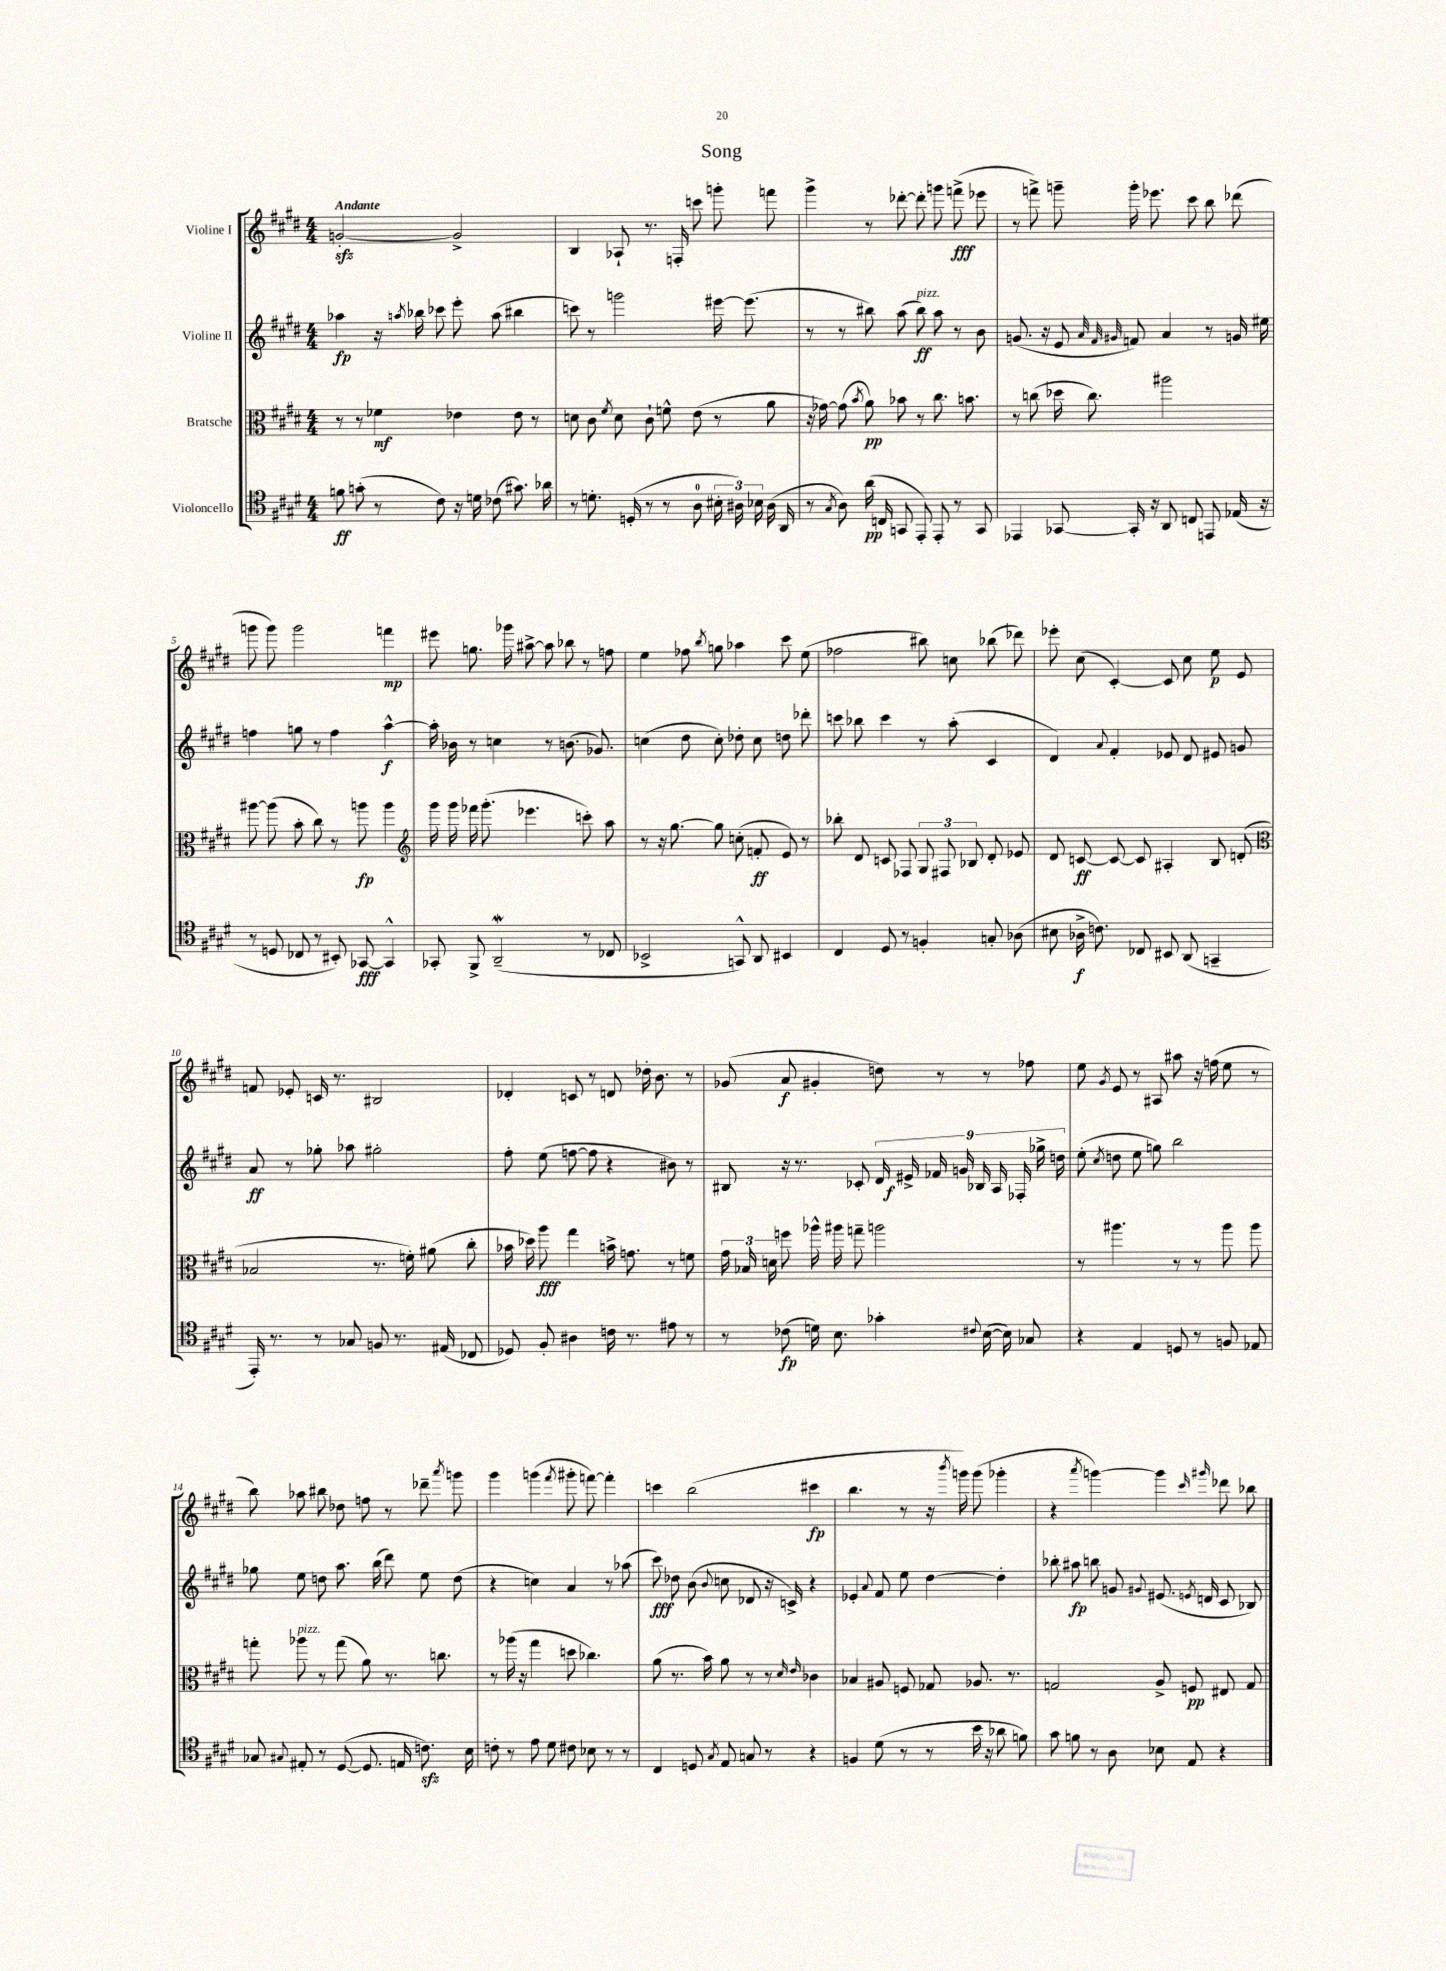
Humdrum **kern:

**kern	**kern	**kern	**kern
*staff4	*staff3	*staff2	*staff1
*clefC4	*clefC3	*clefG2	*clefG2
*k[f#c#g#d#]	*k[f#c#g#d#]	*k[f#c#g#d#]	*k[f#c#g#d#]
*M4/4	*M4/4	*M4/4	*M4/4
8f	8r	4aa-	[2g'
(8g'	8r	.	.
8r	4f-	16r	.
.	.	8qaa	.
.	.	16bb-	.
8c#)	.	8ccc-	.
16r	4e-	8eee'	2g^]
16d	.	.	.
(8c-	.	(8aa	.
8.g#)	8e-	4bb#	.
.	8r	.	.
16a-	.	.	.
=	=	=	=
8r	8d	8ccc)	4B
8.d'	8c#	8r	.
.	8qf#	.	.
.	8d	2ggg	8A-`
(16D'	.	.	.
8r	8c#`	.	8.r
8r	8f^^	.	.
.	.	.	16F'
8A	(8e	.	8ccc
24B#'	8r	[16eee#	8ggg'
24A#)	.	.	.
.	.	(8.eee#]	.
24B-	.	.	.
(16A#	8a	.	8fff
16AA	.	.	.
=	=	=	=
8r	16r	8r	4ggg#^
.	[16g-)	.	.
8qG#	.	.	.
8A)	(8g-]	8r	.
.	8qb	.	.
(16a	8a)	8bb#)	8r
16C	.	.	.
8GG	8b-	(8aa	[8ddd-'
8EE')	8r	8bb#)	8ddd-']
8EE'	8.cc#	8aa	8ggg
8r	.	8r	(8fff^
.	8.b	.	.
8GG	.	8b	8eee-
=	=	=	=
4EE-	8r	(8.g	8r
.	(8cc	.	8fff^)
.	.	16r	.
[8GG-	16dd-	8e	8ggg~
.	8.cc)	.	.
.	.	32qqa	.
.	.	32qqf#	.
.	.	32qqg#	.
16GG-']	.	8f)	16ggg'
16r	.	.	8.eee-
8AA	2aa#	4a	.
8C	.	.	8ccc#
8EE	.	8r	8bb
(16E-	.	16g	(8ddd-
16r	.	16ee#	.
=	=	=	=
8r	[8aa#	4ff	8ggg
8D	(8aa#]	.	8ggg)
8C-	8b'	8gg	2ggg
8r	8cc#)	8r	.
8BB#')	8r	4ff	.
[8GG-	8aa	.	.
4GG-^^]	4aa	[4aa^^	4fff
=	=	=	=
*	*clefG2	*	*
8GG-'	16ggg#	16aa']	8eee#
.	16ggg#	16b-	.
8FF#^	16fff-	8r	8.gg
.	(8.ggg#'	.	.
(2AA~	.	4cc	.
.	.	.	16ggg-
.	4.eee-	.	[8aa#^
.	.	8r	8aa#]
.	.	(8.b	8bb-
8r	8ccc')	.	8r
.	.	8.g-)	.
8C-	8aa	.	8ff
=	=	=	=
2BB-^	8r	(4cc	4ee
.	16r	.	.
.	[8.gg#	.	.
.	.	8dd#	8ff-
.	.	.	8qbb
.	8gg#]	8cc')	8gg
8GG^^)	(8cc'	8dd-'	4aa-
8AA	8f'	8cc	.
4BB#	8e)	8dd	8ccc#
.	8r	8ddd-'	(8ee
=	=	=	=
4C#	8bb-'	8ccc	2ff-
.	8d#	8bb-	.
8D#	8c	4ccc	.
8r	8F-	.	.
4F'	12G#	8r	8bb#)
.	12F#	.	.
.	.	(8aa'	8cc
.	12B-	.	.
8G'	8d#'	4c#	(8bb-
(8A-	8e-	.	8ddd-)
=	=	=	=
8B#	8d#	4d#)	8eee-'
16A-^	[8c	.	(8cc#
8.c)	.	.	.
.	.	8qqa	.
.	8c_	4f#'	[4c#')
8C-	8c]	.	.
8BB#	4A#'	8e-	8c#]
(8AA	.	8d#	8cc#
4GG~	8B	8e#	8ee
.	(8d'	8g	8e
=	=	=	=
*	*clefC3	*	*
16EE')	2B-	8a	8f
8.r	.	.	.
.	.	8r	8e-'
8r	.	8gg-'	16c
.	.	.	8.r
8G-	.	8aa-	.
8F	8.r	2gg#'	2B#
8.r	.	.	.
.	16f')	.	.
.	(8a#	.	.
(16E#	.	.	.
8C-	8cc#'	.	.
=	=	=	=
8D-)	16b-	8ff#'	4d-'
.	16dd-)	.	.
8F#'	8aa	(8ee	.
4A#	4gg#	[8ff	8c
.	.	8ff]	8r
16c	16b^	4r	8d
8.r	8.g	.	.
.	.	.	16dd-'
.	.	.	8.b
8e#	8r	8b#)	.
8r	8f	8r	8r
=	=	=	=
8r	24g#	8B#	(8g-
.	24B-	.	.
.	24d	.	.
(8c-	8ff	16r	8a
.	.	8.r	.
16d)	16aa-^^	.	4g#'
8.B	16aa#	.	.
.	8gg~	8c-'	.
4g-'	2aa	18d#	8dd)
.	.	18e#^	.
.	.	18f-	.
.	.	.	8r
.	.	18g	.
.	.	18B-	.
8qqc#	.	.	.
([16B	.	.	8r
.	.	18A	.
16B])	.	.	.
.	.	18F-'	.
8G-	.	.	8ff-
.	.	18gg-^	.
.	.	18dd	.
=	=	=	=
4r	8r	(8ee'	8ee
.	.	8qcc#	8qg#
.	4.aa#	8dd	8e
4E	.	8ee	8r
.	.	8gg)	8A#
8D	8r	2bb	8aa#
8r	8r	.	16r
.	.	.	(16ff
8F	8aa#	.	8ee
8E-	8aa#	.	8r
=	=	=	=
8G-	8gg'	8gg-	8bb)
8qqG#	.	.	.
8E#'	8aa-	8ee	8aa-
8r	8r	8dd	8bb#
([8D#	(8gg	8.aa	8dd-
8.D#]	8a)	.	8ff
.	.	(16bb	.
.	8.r	8ddd#)	8r
16E	.	.	.
8.c)	.	8ee	8ddd-~
.	8.cc	.	.
.	.	.	8qaaa
.	.	(8dd	8ggg
16B	.	.	.
=	=	=	=
8c'	8r	4r	4ggg#
8r	(16aa-	.	.
.	16r	.	.
8e	4gg#	4cc)	(4ggg
8d#	.	.	.
.	.	.	8qfff#
8c#	8dd	4a	8ggg#'
8B-	4.cc-)	.	[8fff)
8r	.	8r	4fff']
8r	.	(8aa-	.
=	=	=	=
4C#	(8a	8ccc#)	4ccc
.	8.r	8dd-	.
8D	.	(8b	(2bb
.	16b)	.	.
8qG#	.	8qqb	.
8E	8a	8cc	.
8G	8r	8d-	.
8r	8r	16r	.
.	.	16c^)	.
.	16qqd#	.	.
.	16qqe	.	.
4r	4c-	4r	4ccc#
=	=	=	=
4F	4B-	4e-'	4.bb
.	.	8qqa	.
(8d#	8A#	8f#	.
8r	8F	8ee	8r
8r	8G-	[4dd#	16r
.	.	.	8qbbb
.	.	.	16ggg)
16b	8.A-	.	(8ggg
16r	.	.	.
8a-	.	4dd#']	4ggg-'
.	8.r	.	.
8f)	.	.	.
=	=	=	=
8g#	2G	8bb-'	4r
8f	.	8aa#	.
.	.	.	8qaaa
8r	.	8bb	[4ggg)
8A	.	8g	.
.	.	8qqg#	.
8B-	8A^	(8.e#	4ggg]
8E	8F	.	.
.	.	8qe	.
.	.	16d	.
.	.	.	16qqccc#
.	.	.	16qqggg#
4r	8E#	8c#	8ddd-
.	8G	8B-)	8bb-
==	==	==	==
*-	*-	*-	*-
